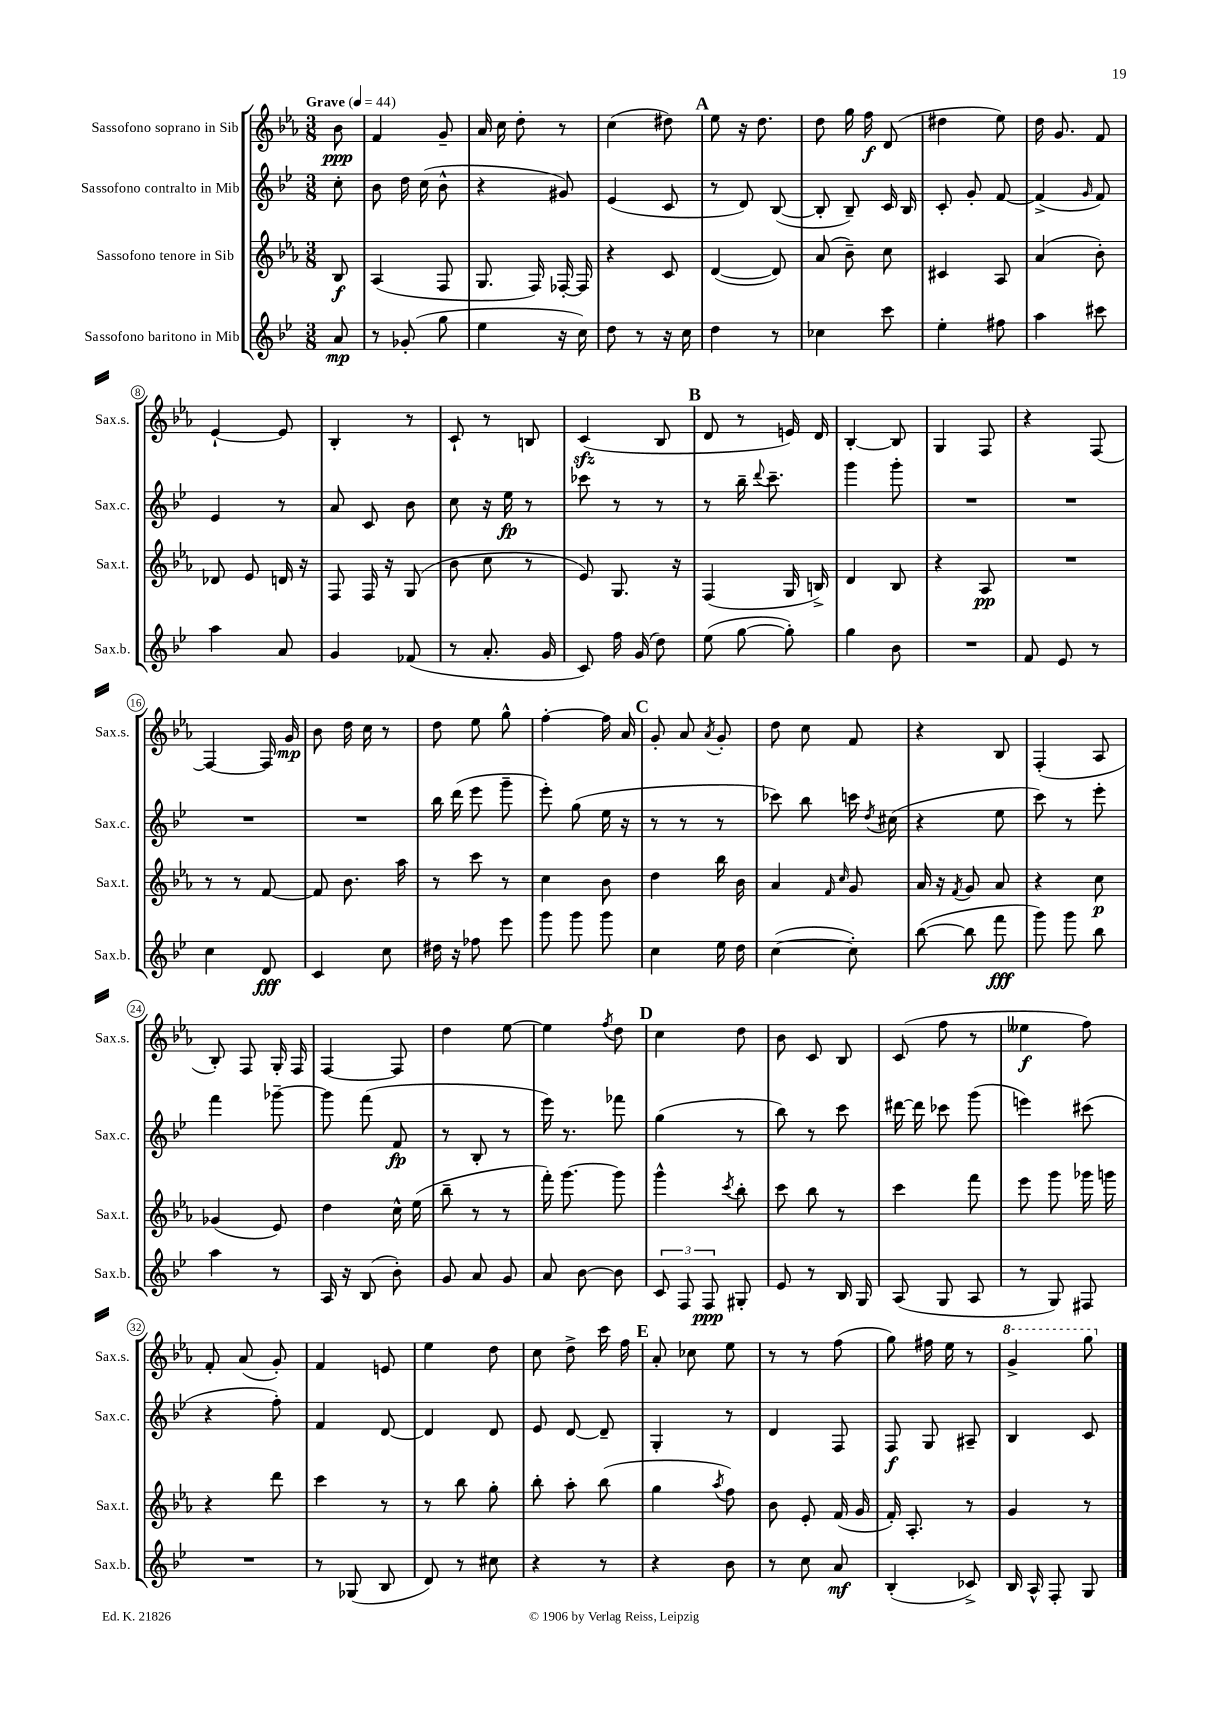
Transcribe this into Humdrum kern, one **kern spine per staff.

**kern	**kern	**kern	**kern
*staff4	*staff3	*staff2	*staff1
*clefG2	*clefG2	*clefG2	*clefG2
*k[b-e-]	*k[b-e-a-]	*k[b-e-]	*k[b-e-a-]
*M3/8	*M3/8	*M3/8	*M3/8
*MM44	*MM44	*MM44	*MM44
8a	8B-	8cc'	8b-
=	=	=	=
8r	(4A-	8b-	4f
(8g-'	.	16dd	.
.	.	(16cc	.
8gg	8F	8b-^^	8g~
=	=	=	=
4ee-	8.G	4r	16a-
.	.	.	16cc
.	.	.	8dd'
.	16F)	.	.
16r	[16F-'	8g#)	8r
16cc)	16F-]	.	.
=	=	=	=
8dd	4r	(4e-	(4cc
8r	.	.	.
16r	8c	8c	8dd#)
16cc	.	.	.
=	=	=	=
4dd	([4d	8r	8ee-
.	.	8d)	16r
.	.	.	8.dd
8r	8d])	([8B-	.
=	=	=	=
4cc-	(8a-	8B-']	8dd
.	8b-~)	8B-~)	16gg
.	.	.	16ff
8ccc	8cc	16c	(8d
.	.	16B-	.
=	=	=	=
4ee-'	4c#	8c'	4dd#
.	.	8g'	.
8ff#	8A-	[8f	8ee-)
=	=	=	=
4aa	(4a-	(4f^]	16dd
.	.	.	8.g
.	.	16qqg	.
8ccc#	8b-')	8f)	8f
=	=	=	=
4aa	8d-	4e-	[4e-`
.	8e-	.	.
8a	16d	8r	8e-]
.	16r	.	.
=	=	=	=
4g	8F	8a	4B-'
.	16F	8c	.
.	16r	.	.
(8f-	(8G	8b-	8r
=	=	=	=
8r	8b-	8cc	8c`
8.a'	8cc	16r	8r
.	.	16ee-	.
.	8r	8r	8B
16g	.	.	.
=	=	=	=
8c)	8e-)	8ccc-	(4c
16ff	8.G	8r	.
(16g	.	.	.
8dd)	.	8r	8B-
.	16r	.	.
=	=	=	=
(8ee-	(4F	8r	8d
[8gg	.	16bb-~	8r
.	.	8qqddd	.
.	.	8.ccc~	.
8gg'])	16G	.	16e)
.	16B^)	.	16d
=	=	=	=
4gg	4d	4ggg	[4B-'
8b-	8B-	8ggg'	8B-]
=	=	=	=
4.r	4r	4.r	4G
.	8A-	.	8F
=	=	=	=
8f	4.r	4.r	4r
8e-	.	.	.
8r	.	.	[8F
=	=	=	=
4cc	8r	4.r	4F_
.	8r	.	.
8d	[8f	.	16F]
.	.	.	16g
=	=	=	=
4c	8f]	4.r	8b-
.	8.b-	.	16dd
.	.	.	16cc
8cc	.	.	8r
.	16aa-	.	.
=	=	=	=
16dd#	8r	16bb-	8dd
16r	.	(16ddd	.
8ff-	8ccc	8eee-	8ee-
8eee-	8r	8ggg~	8gg^^
=	=	=	=
8ggg	4cc	8eee-')	[4ff'
8ggg	.	(8gg	.
8ggg	8b-	16ee-	16ff]
.	.	16r	16a-
=	=	=	=
4cc	4dd	8r	8g'
.	.	8r	8a-
.	.	.	8qa-
16ee-	16bb-	8r	8g'
16dd	16b-	.	.
=	=	=	=
([4cc	4a-	8ccc-)	8dd
.	.	8bb-	8cc
.	16qqf	.	.
.	16qqcc	.	.
8cc'])	8g	16ccc	8f
.	.	8qdd	.
.	.	(16cc#	.
=	=	=	=
([8bb-	16a-	4r	4r
.	16r	.	.
.	8qf	.	.
8bb-]	8g	.	.
8fff	8a-	8ee-	8B-
=	=	=	=
8ggg)	4r	8ccc)	(4F'
8ggg	.	8r	.
8bb-	8cc	8eee-'	8A-
=	=	=	=
4aa	(4g-	4fff	8B-')
.	.	.	8F
8r	8e-)	[8ggg-~	16G'
.	.	.	16F
=	=	=	=
16A	4dd	8ggg-]	[4F
16r	.	.	.
(8B-	.	(8fff	.
8b-')	16cc^^	8f	8F]
.	(16ee-	.	.
=	=	=	=
8g	8bb-~	8r	4dd
8a	8r	8B-'	.
8g	8r	8r	[8ee-
=	=	=	=
8a	16fff')	16eee-)	4ee-]
.	[8.ggg	8.r	.
[8b-	.	.	.
.	.	.	8qff
8b-]	8ggg]	8fff-	8dd
=	=	=	=
12c	4ggg^^	(4gg	4cc
12F	.	.	.
12F	.	.	.
.	8qccc	.	.
8G#'	8bb-'	8r	8dd
=	=	=	=
8e-	8ccc	8bb-)	8b-
8r	8bb-	8r	8c
16B-	8r	8ccc	8B-
16G	.	.	.
=	=	=	=
(8A	4ccc	[16ddd#	(8c
.	.	16ddd#]	.
8G	.	8ccc-	8ff
8A	8fff	(8ggg	8r
=	=	=	=
8r	8eee-	4eee)	4ee--
8G)	8ggg	.	.
8F#	16ggg-	(8ccc#	8ff)
.	16ggg	.	.
=	=	=	=
4.r	4r	4r	8f'
.	.	.	(8a-
.	8ddd	8ff')	8g')
=	=	=	=
8r	4ccc	4f	4f
(8G-	.	.	.
8B-	8r	[8d	8e
=	=	=	=
8d)	8r	4d]	4ee-
8r	8bb-	.	.
8cc#	8gg'	8d	8dd
=	=	=	=
4r	8bb-'	8e-	8cc
.	8aa-'	[8d	8dd^
8r	(8bb-	8d~]	16ccc
.	.	.	16ff
=	=	=	=
4r	4gg	4G'	8a-'
.	.	.	8cc-
.	8qaa-	.	.
8b-	8ff)	8r	8ee-
=	=	=	=
8r	8b-	4d	8r
8cc	8e-'	.	8r
8a	(16f	8F	(8ff
.	16g	.	.
=	=	=	=
(4B-'	16f')	8F	8gg)
.	8.A-'	.	.
.	.	8G	16ff#
.	.	.	16ee-
8c-^)	8r	8A#~	8r
=	=	=	=
16B-	4g	4B-	4gg^
16A^^	.	.	.
8F'	.	.	.
8G	8r	8c	8ggg
==	==	==	==
*-	*-	*-	*-
